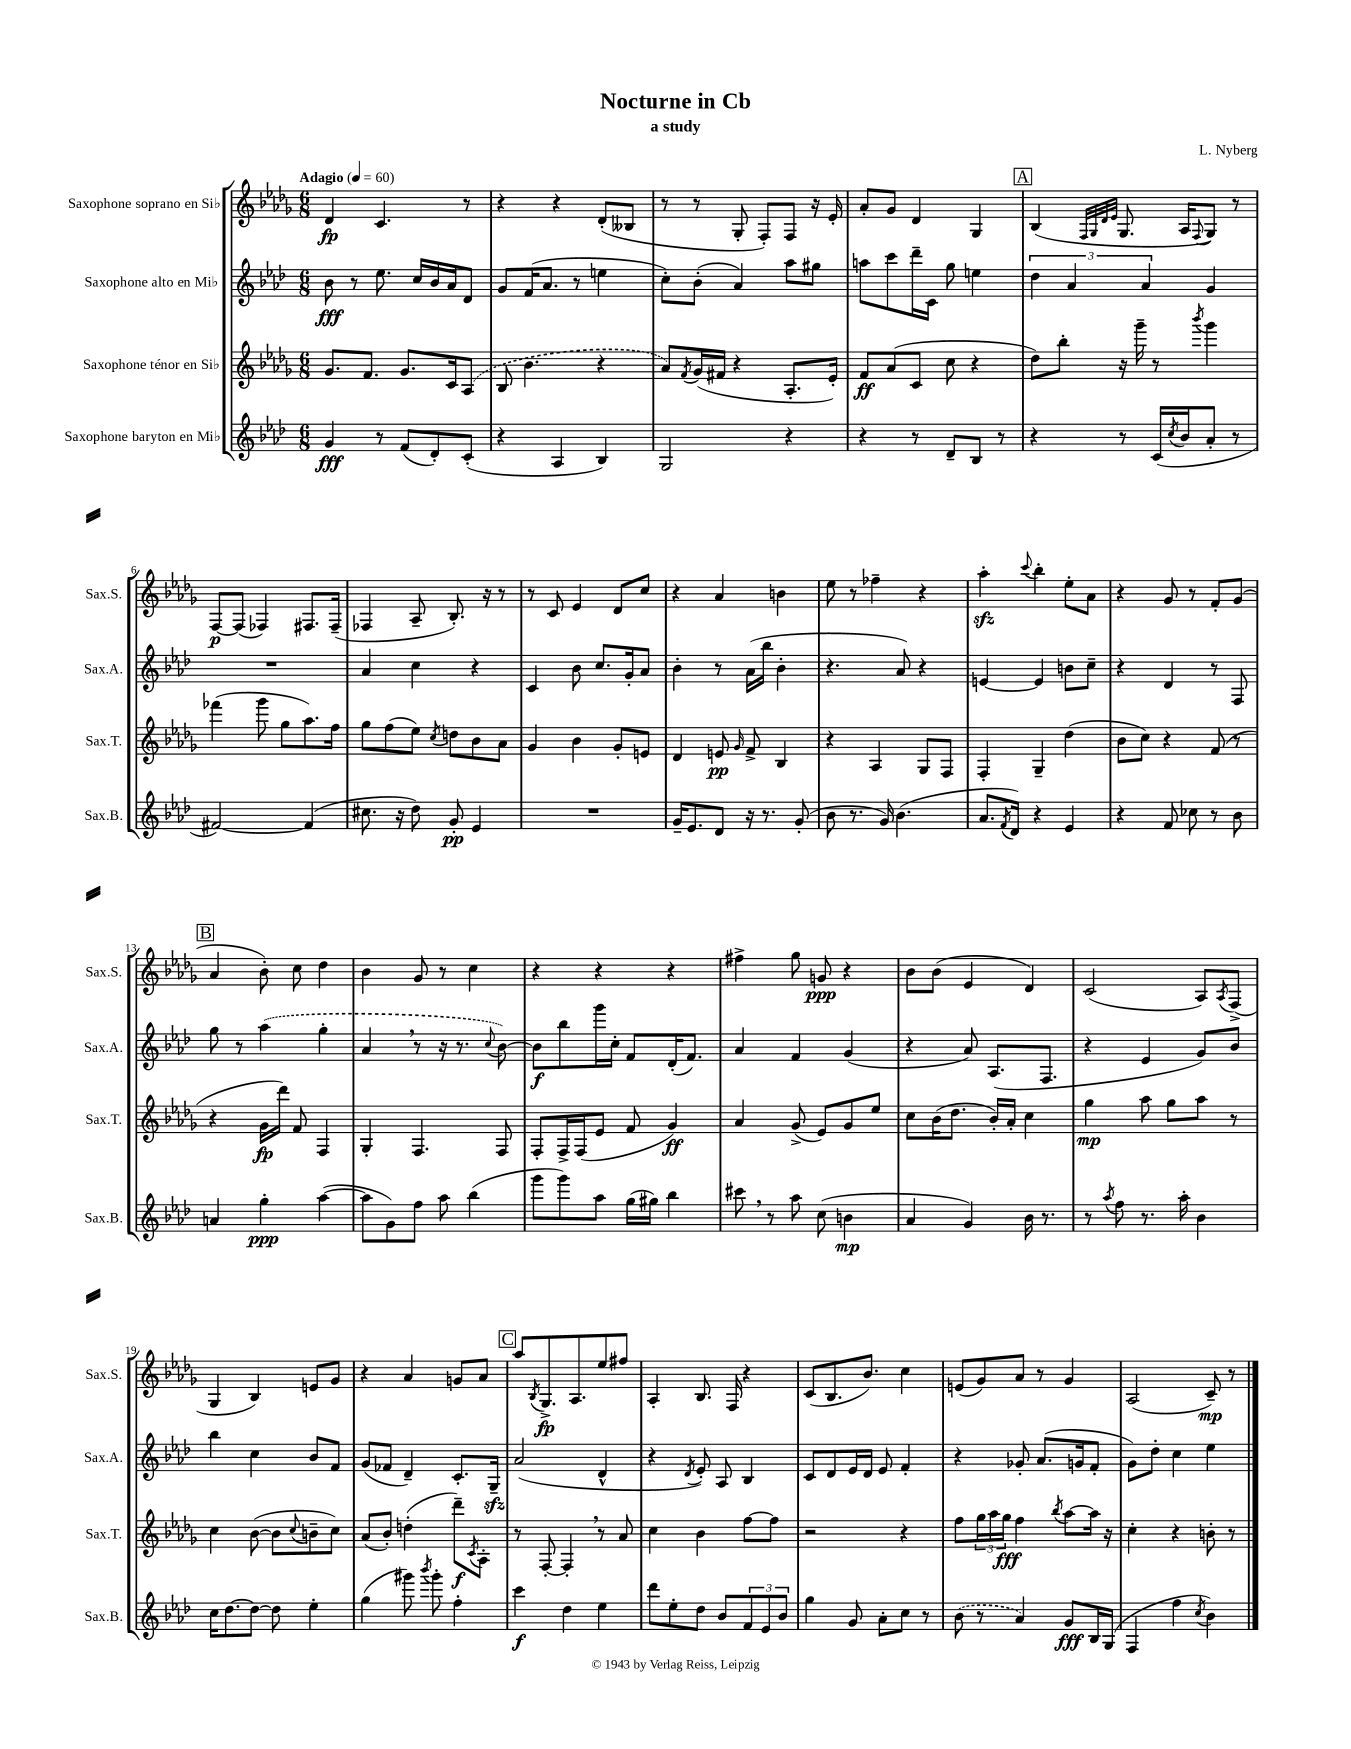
\header { title = "Nocturne in Cb" composer = "L. Nyberg" subtitle = "a study" }
<<
\new StaffGroup <<
\new Staff = "s0" \with { instrumentName = "Saxophone soprano en Sib" shortInstrumentName = "Sax.S." } {
    \clef treble \key des \major \numericTimeSignature \time 6/8 \tempo "Adagio" 4 = 60
    des'4\fp c'4. r8 |
    r4 r4 des'8-.( beses8 |
    r8 r8 ges8-. f8-.) f8 r16 ees'16-. |
    aes'8-. ges'8 des'4 ges4 |
    \mark \markup { \box "A" } bes4( \grace { f32 ges32 des'32 ees'32 } ges8. aes16 \appoggiatura { f8 } ges8) r8 |
    f8~\p f8( fes4) fis8. fis16--( |
    fes4 aes8-- bes8.-.) r16 r8 |
    r8 c'8 ees'4 des'8 c''8 |
    r4 aes'4 b'4 |
    ees''8 r8 fes''4-- r4 |
    aes''4-.\sfz \appoggiatura { c'''8 } bes''4-. ees''8-. aes'8 |
    r4 ges'8 r8 f'8-. ges'8( |
    \mark \markup { \box "B" } aes'4 bes'8-.) c''8 des''4 |
    bes'4 ges'8 r8 c''4 |
    r4 r4 r4 |
    fis''4-> ges''8 g'8\ppp r4 |
    bes'8 bes'8( ees'4 des'4) |
    c'2( aes8) \acciaccatura { aes8 } f8->( |
    ges4 bes4) e'8 ges'8 |
    r4 aes'4 g'8 aes'8 |
    \mark \markup { \box "C" } aes''8 \acciaccatura { bes8 } ges8.->\fp aes8. ees''8 fis''8 |
    aes4-. bes8. f16 r4 |
    c'8( bes8. bes'8.) c''4 |
    e'8( ges'8) aes'8 r8 ges'4 |
    aes2( c'8--\mp) r8 \bar "|." |
}
\new Staff = "s1" \with { instrumentName = "Saxophone alto en Mib" shortInstrumentName = "Sax.A." } {
    \clef treble \key aes \major \numericTimeSignature \time 6/8
    bes'8\fff r8 ees''8. c''16 bes'16 aes'16 des'8 |
    g'8 f'16( aes'8. r8 e''4 |
    c''8-.) bes'8-.( aes'4) aes''8 gis''8 |
    a''8 c'''8 des'''16-- c'16 g''8 e''4 |
    \mark \markup { \box "A" } \tuplet 3/2 { des''4 aes'4 aes'4 } g'4 |
    R2. |
    aes'4 c''4 r4 |
    c'4 bes'8 c''8. g'16-. aes'8 |
    bes'4-. r8 aes'16( bes''16 bes'4-. |
    r4. aes'8) r4 |
    e'4~ e'4 b'8 c''8-- |
    r4 des'4 r8 f8 |
    \mark \markup { \box "B" } g''8 r8 \once \slurDashed aes''4( g''4-. |
    aes'4 \breathe r8 r16 r8. \appoggiatura { c''8 } bes'8~) |
    bes'8\f bes''8 g'''16 c''16-. f'8 des'16-.( f'8.) |
    aes'4 f'4 g'4( |
    r4 aes'8) aes8.( f8. |
    r4 ees'4 g'8) bes'8 |
    bes''4 c''4 bes'8 f'8 |
    g'8( fes'8 des'4--) c'8.-. g16--\sfz |
    \mark \markup { \box "C" } aes'2( des'4-^ |
    r4 \acciaccatura { des'8 } ees'8-.) aes8 bes4 |
    c'8 des'8 ees'16 des'16 ees'8 f'4-. |
    r4 ges'8-. aes'8.( g'16 f'8-. |
    g'8) des''8-. c''4 ees''4 \bar "|." |
}
\new Staff = "s2" \with { instrumentName = "Saxophone ténor en Sib" shortInstrumentName = "Sax.T." } {
    \clef treble \key des \major \numericTimeSignature \time 6/8
    ges'8. f'8. ges'8. c'16 \once \slurDashed aes8( |
    bes8 bes'4. r4 |
    aes'8) \acciaccatura { f'8 } ges'16( fis'16 r4 aes8.-. ees'16-.) |
    f'8\ff aes'8( c'8 c''8 r4 |
    \mark \markup { \box "A" } des''8) bes''8-. r16 ges'''16-- r8 \acciaccatura { bes'''8 } ges'''4 |
    fes'''4( ges'''8 ges''8 aes''8.) f''16 |
    ges''8 f''8( ees''8) \acciaccatura { c''8 } d''8 bes'8 aes'8 |
    ges'4 bes'4 ges'8-. e'8 |
    des'4 e'8\pp \grace { ges'16 } f'8-> bes4 |
    r4 aes4 ges8 f8 |
    f4-. ges4-- des''4( |
    bes'8 c''8) r4 f'8( r8 |
    \mark \markup { \box "B" } r4 ges'16\fp des'''16) f'8 f4 |
    ges4-. f4. f8 |
    f8-. f16-> f16( ees'8 f'8 ges'4\ff) |
    aes'4 ges'8->( ees'8) ges'8 ees''8 |
    c''8 bes'16( des''8. bes'16-.) aes'16-. c''4 |
    ges''4\mp aes''8 ges''8 aes''8 r8 |
    c''4 bes'8~( bes'8 \appoggiatura { c''8 } b'8-- c''8) |
    aes'8( bes'8-.) d''4-.( des'''8--\f) \acciaccatura { c'8 } aes8-. |
    \mark \markup { \box "C" } r8 f8~-. f4-. \breathe r8 aes'8 |
    c''4 bes'4 f''8~ f''8 |
    r2 r4 |
    f''8 \tuplet 3/2 { ges''16 aes''16 ges''16\fff } f''4 \acciaccatura { bes''8 } aes''8~ aes''16 r16 |
    c''4-. r4 b'8-. r8 \bar "|." |
}
\new Staff = "s3" \with { instrumentName = "Saxophone baryton en Mib" shortInstrumentName = "Sax.B." } {
    \clef treble \key aes \major \numericTimeSignature \time 6/8
    g'4\fff r8 f'8( des'8-.) c'8-.( |
    r4 aes4 bes4) |
    g2 r4 |
    r4 r8 des'8-- bes8 r8 |
    \mark \markup { \box "A" } r4 r8 c'16( \acciaccatura { c''8 } bes'16 aes'8-. r8 |
    fis'2~) fis'4( |
    cis''8. r16 des''8) g'8-.\pp ees'4 |
    R2. |
    g'16-- ees'8. des'8 r16 r8. g'8-.( |
    bes'8 r8. g'16) bes'4.( |
    aes'8. \acciaccatura { f'8 } des'16) r4 ees'4 |
    r4 f'8 ces''8 r8 bes'8 |
    \mark \markup { \box "B" } a'4 g''4-.\ppp aes''4~( |
    aes''8 g'8) f''8 aes''8 bes''4( |
    g'''8 g'''8) aes''8 g''16( gis''16) bes''4 |
    cis'''8 \breathe r8 aes''8 c''8( b'4\mp |
    aes'4 g'4) bes'16 r8. |
    r8 \acciaccatura { aes''8 } f''8 r8. aes''16-. bes'4 |
    c''16 des''8.~ des''8~ des''8 ees''4-. |
    g''4( gis'''8) \acciaccatura { bes'''8 } gis'''8-. f''4-. |
    \mark \markup { \box "C" } c'''4\f des''4 ees''4 |
    des'''8 ees''8-. des''8 bes'8 \tuplet 3/2 { f'8 ees'8 bes'8 } |
    g''4 g'8 aes'8-. c''8 r8 |
    \once \slurDashed bes'8( r8 aes'4) g'8\fff bes16 g16( |
    f4 f''4 \acciaccatura { c''8 } bes'4) \bar "|." |
}
>>
>>
